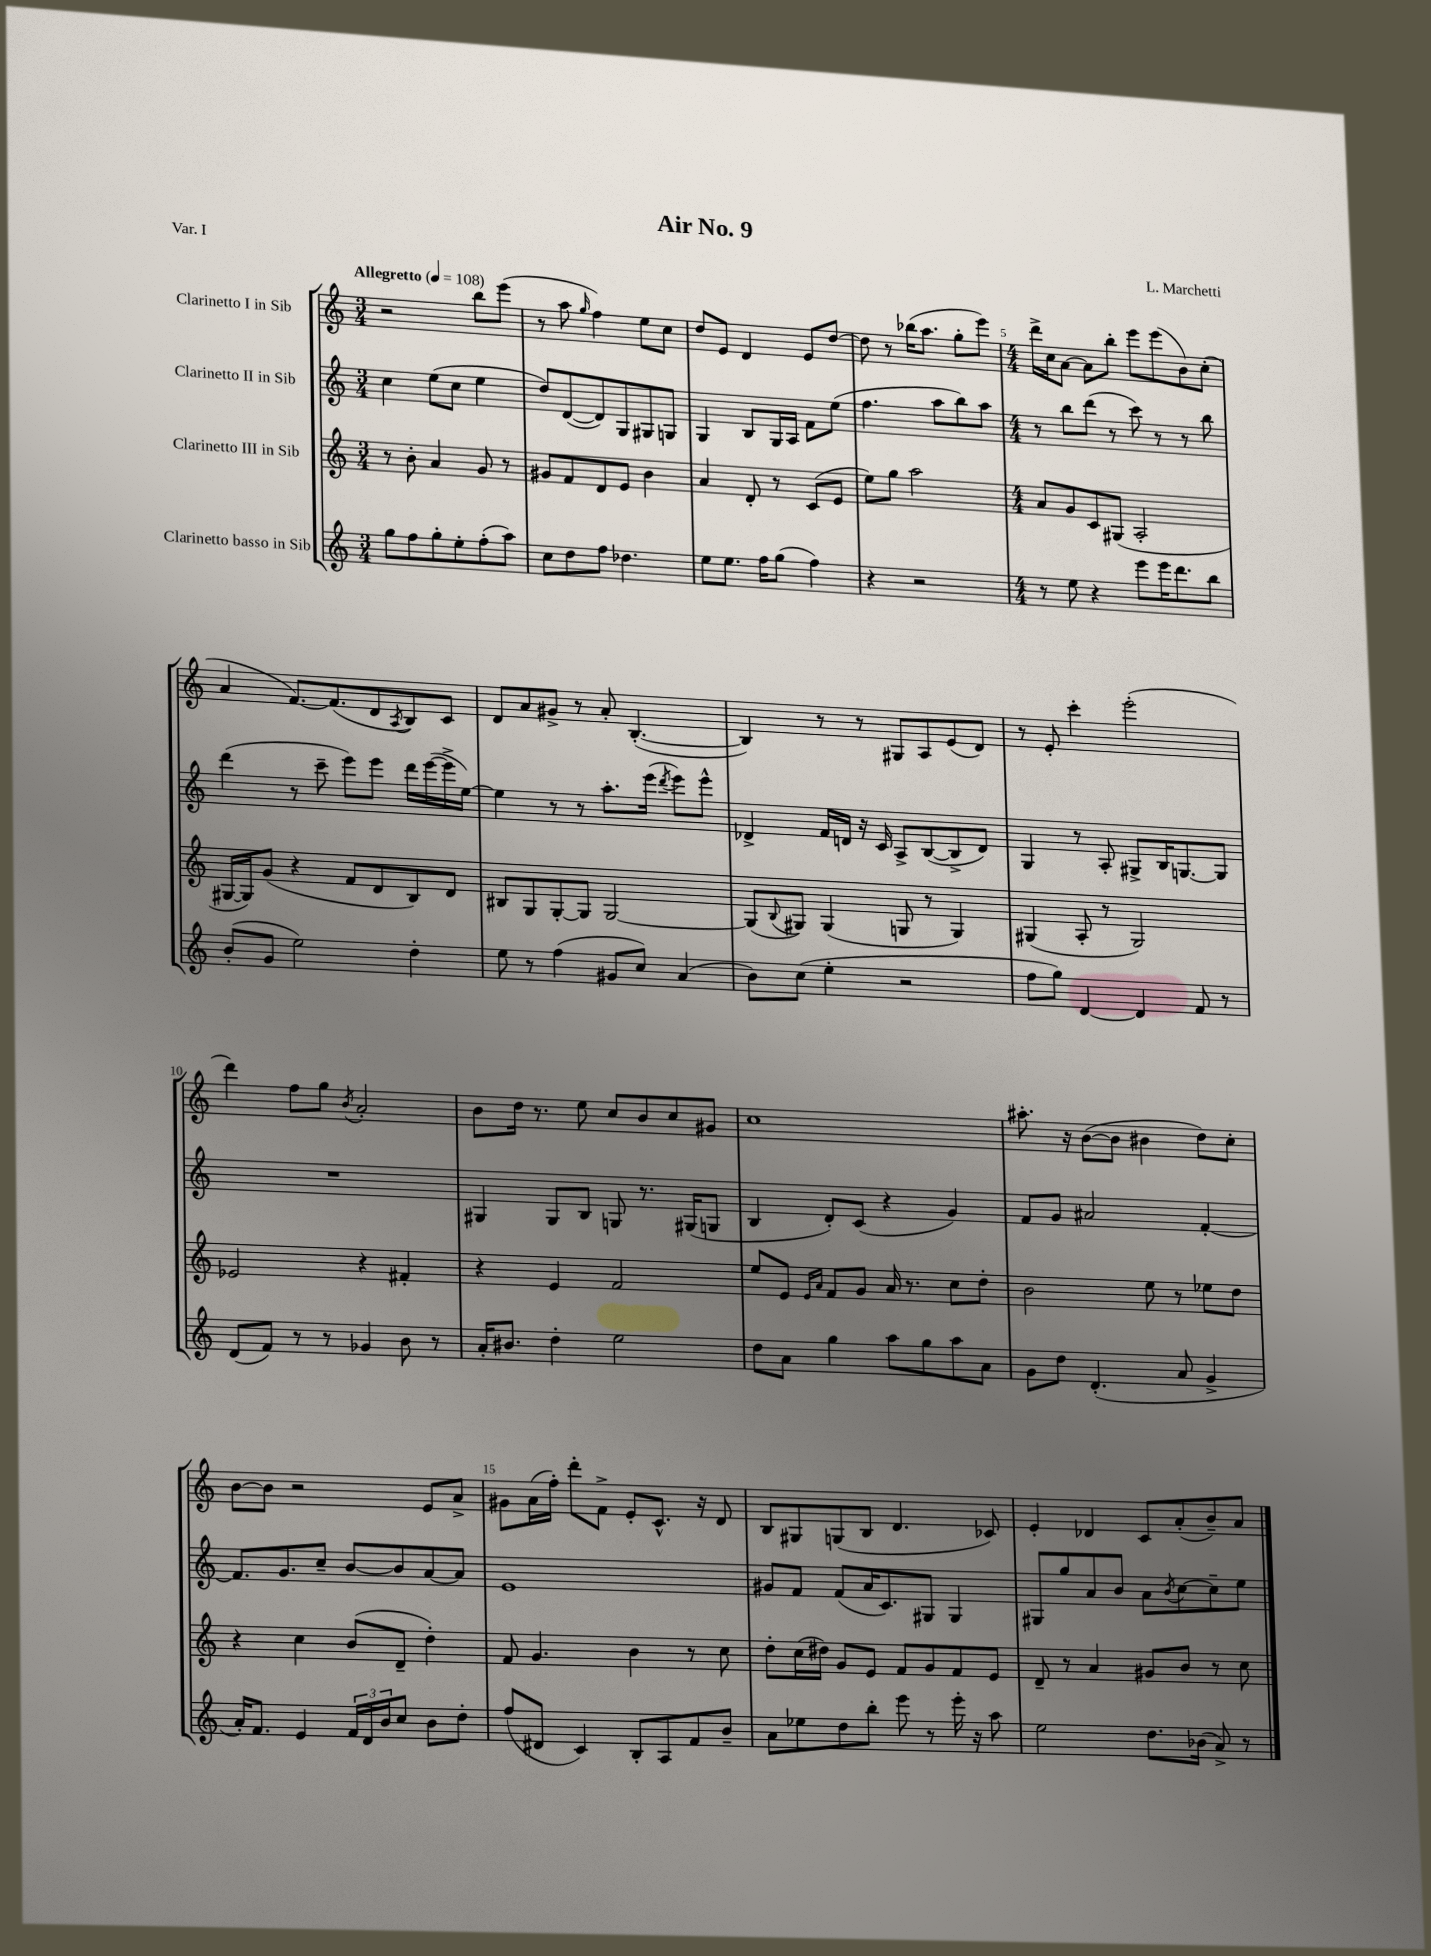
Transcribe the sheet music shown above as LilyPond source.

\header { title = "Air No. 9" composer = "L. Marchetti" piece = "Var. I" }
<<
\new StaffGroup <<
\new Staff = "s0" \with { instrumentName = "Clarinetto I in Sib" } {
    \clef treble \key c \major \numericTimeSignature \time 3/4 \tempo "Allegretto" 4 = 108
    r2 b''8 e'''8( |
    r8 a''8 \grace { g''16 } f''4) e''8 c''8 |
    d''8 e'8 d'4 e'8 d''8~ |
    d''8 r8 bes''16( a''8. g''8-. e'''8) |
    \numericTimeSignature \time 4/4 d'''16-> c''16 a'8~ a'8 b''8-. e'''8 e'''8( b'8) c''8-.( |
    a'4 f'8.~) f'8.( d'8 \acciaccatura { a8 } b8) c'8 |
    d'8 a'8 gis'8-> r8 a'8-. b4.~-.( |
    b4) r8 r8 gis8 a8 e'8( d'8) |
    r8 e'8-. c'''4-. e'''2-.( |
    d'''4) f''8 g''8 \acciaccatura { b'8 } a'2-. |
    b'8 d''16 r8. e''8 c''8 b'8 c''8 gis'8 |
    c''1 |
    ais''8.-. r16 b'8~( b'8 bis'4 d''8) c''8-. |
    b'8~ b'8 r2 e'8 a'8-> |
    gis'8 a'16( f''16-.) d'''8-. f'8-> e'8-. c'8.-^ r16 d'8 |
    b8 gis8 g8( b8 d'4. ces'8) |
    e'4-. des'4 c'8 a'8-.( b'8--) a'8 \bar "|." |
}
\new Staff = "s1" \with { instrumentName = "Clarinetto II in Sib" } {
    \clef treble \key c \major \numericTimeSignature \time 3/4
    c''4 e''8( c''8 e''4 |
    d''8) d'8~( d'8) g8 gis8 g8 |
    g4 b8 g16 a16 f'8 e''8( |
    f''4. a''8 b''8) a''8 |
    \numericTimeSignature \time 4/4 r8 b''8 d'''8( r8 c'''8) r8 r8 b''8 |
    d'''4( r8 c'''8-- e'''8) e'''8 d'''16 e'''16~( e'''16-> e''16~) |
    e''4 r8 r8 a''8.-. e'''16( \acciaccatura { d'''8 } e'''8) e'''8-^ |
    des'4-> f'16 d'16 r16 c'16 a8-> b8~( b8-> d'8) |
    g4 r8 a8-. gis8-> b16 g8.~ g8 |
    R1 |
    gis4 gis8 b8 g8 r8. gis16( g8 |
    b4 d'8-.) c'8( r4 g'4) |
    f'8 g'8 ais'2 f'4~-. |
    f'8. g'8. c''8-- b'8~ b'8 a'8~ a'8 |
    e'1 |
    gis'8 f'8 f'8( a'16 c'8.) gis8 gis4 |
    gis8 g''8 a'8 b'8 a'8 \acciaccatura { b'8 } c''8~ c''8-- e''8 \bar "|." |
}
\new Staff = "s2" \with { instrumentName = "Clarinetto III in Sib" } {
    \clef treble \key c \major \numericTimeSignature \time 3/4
    r8 b'8-. a'4 g'8 r8 |
    gis'8 f'8 d'8 e'8 b'4 |
    a'4 d'8-. r8 c'8( e'8 |
    e''8) g''8 a''2 |
    \numericTimeSignature \time 4/4 a'8 g'8 c'8 gis8( a2-. |
    gis16~ gis16) g'8( r4 f'8 d'8 b8) d'8 |
    bis8 g8 g8~-. g8 g2~ |
    g8( \appoggiatura { b8 } gis8) gis4( g8 r8 g4) |
    gis4( a8-. r8 gis2) |
    ees'2 r4 fis'4-. |
    r4 e'4 f'2 |
    e''8 e'8 \grace { e'16 a'16 } f'8 g'8 a'16 r8. c''8 d''8-. |
    b'2 e''8 r8 ees''8 d''8 |
    r4 c''4 b'8( d'8-- d''4-.) |
    f'8 g'4. b'4 r8 c''8 |
    d''8-. c''16( dis''16) g'8 e'8 f'8 g'8 f'8 e'8 |
    d'8-- r8 a'4 gis'8 b'8 r8 c''8 \bar "|." |
}
\new Staff = "s3" \with { instrumentName = "Clarinetto basso in Sib" } {
    \clef treble \key c \major \numericTimeSignature \time 3/4
    g''8 f''8 g''8-. e''8-. f''8-.( a''8) |
    c''8 d''8 f''8 des''4. |
    e''8 e''8. f''16 g''8( f''4) |
    r4 r2 |
    \numericTimeSignature \time 4/4 r8 e''8 r4 e'''8 e'''16 d'''8. b''8 |
    b'8-.( g'8 e''2) d''4-. |
    e''8 r8 f''4( gis'8 c''8) a'4( |
    b'8) c''8( e''4-. r2 |
    f''8 g''8) d'4~ d'4 f'8 r8 |
    d'8( f'8) r8 r8 ges'4 b'8 r8 |
    a'16-. bis'8. d''4-. e''2 |
    d''8 a'8 g''4 a''8 g''8 a''8 a'8 |
    g'8 d''8 d'4.-.( a'8 g'4-> |
    a'16-.) f'8. e'4 \tuplet 3/2 { f'16 d'16 b'16 } c''8 b'8 d''8-. |
    f''8( dis'8 c'4) b8-. a8 f'8 b'8-- |
    a'8 ees''8 d''8 b''8-. e'''8 r8 e'''16-. r16 a''8 |
    e''2 d''8. bes'16( a'8->) r8 \bar "|." |
}
>>
>>
\layout { \context { \Score \override BarNumber.break-visibility = ##(#f #t #t) barNumberVisibility = #(every-nth-bar-number-visible 5) } }
